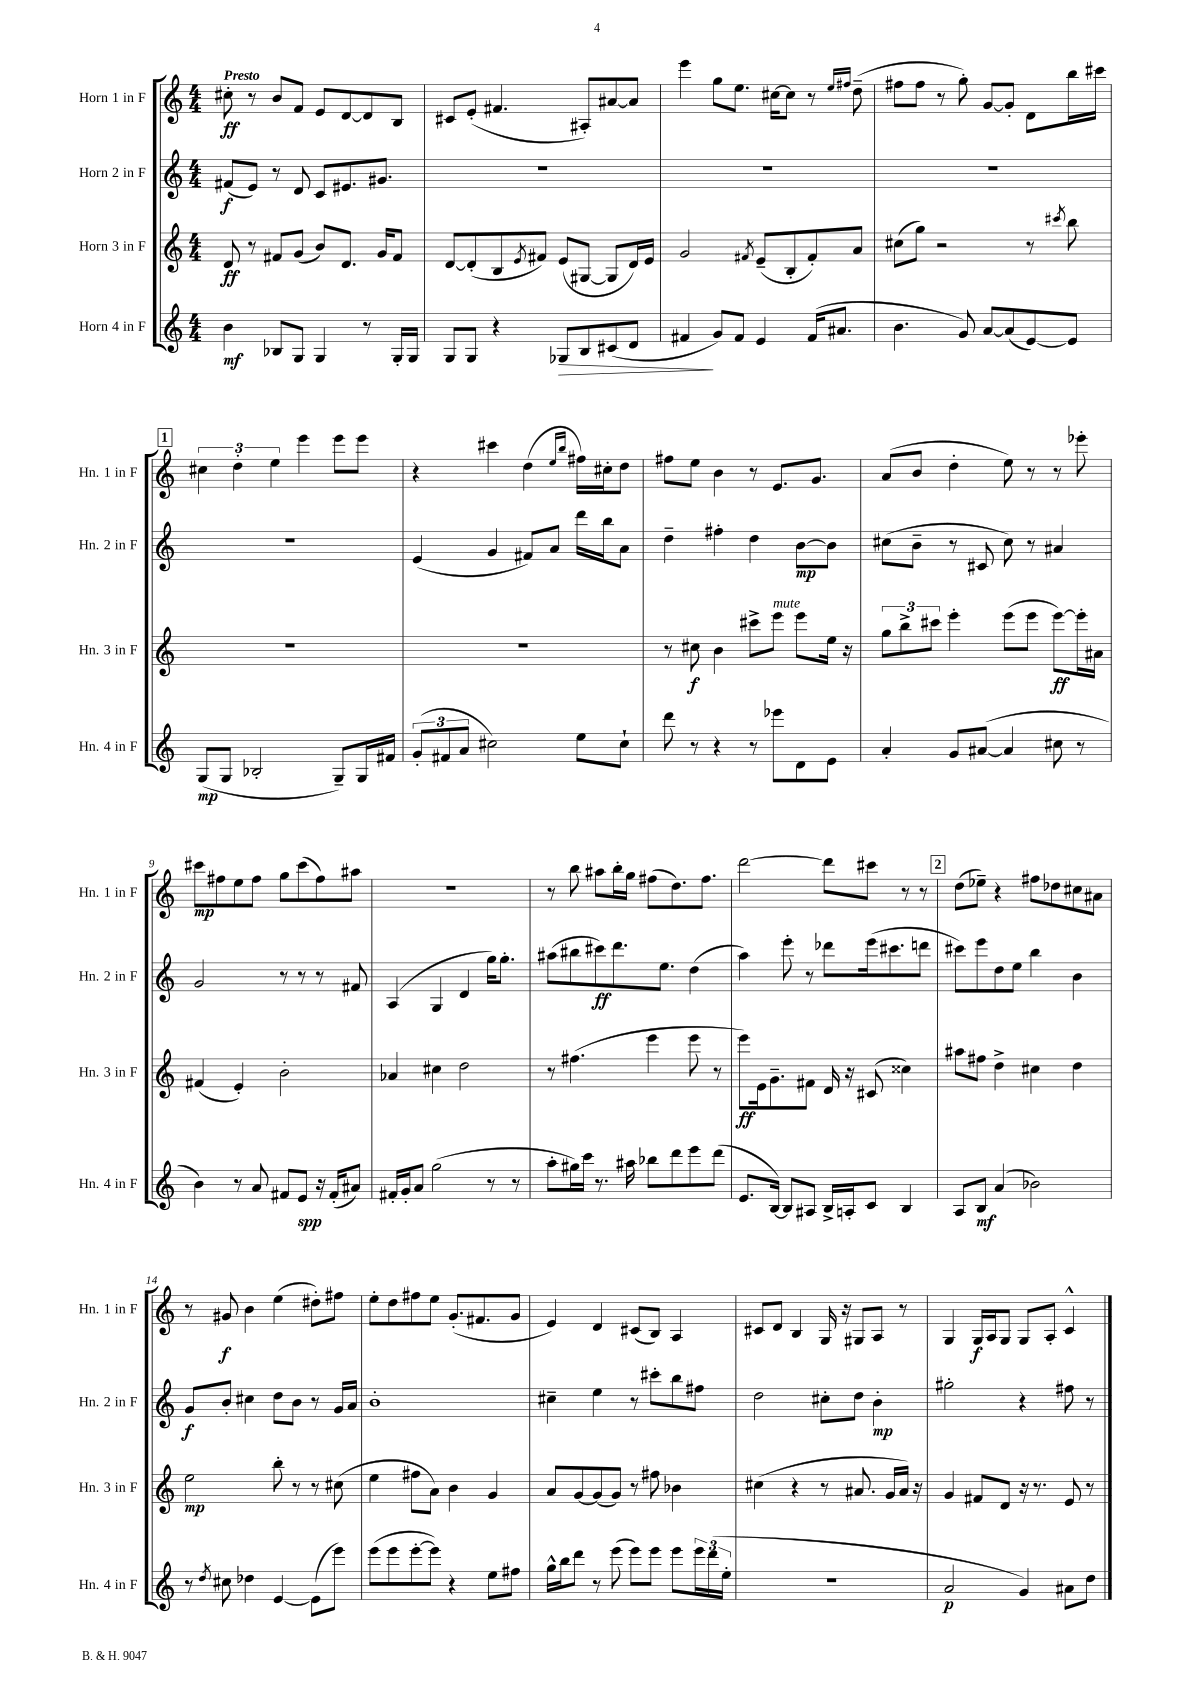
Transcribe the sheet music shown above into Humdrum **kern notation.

**kern	**kern	**kern	**kern
*staff4	*staff3	*staff2	*staff1
*clefG2	*clefG2	*clefG2	*clefG2
*k[]	*k[]	*k[]	*k[]
*M4/4	*M4/4	*M4/4	*M4/4
4b	8d	(8f#	8cc#'
.	8r	8e)	8r
8B-	8f#	8r	8b
8G	(8g	8d	8f
4G	8b)	8c	8e
.	8.d	8.e#	[8d
8r	.	.	8d]
.	16g	8.g#	.
16G'	8f#	.	8B
16G	.	.	.
=	=	=	=
8G	[8d	1r	8c#
8G	(8d']	.	(8e'
4r	8B	.	4.f#
.	8qe	.	.
.	8f#)	.	.
8G-	(8e	.	.
8B	[8G#	.	8A#')
(8c#	8G#]	.	[8a#
8d	16d)	.	8a#]
.	16e	.	.
=	=	=	=
4f#	2g	1r	4eee
8g)	.	.	8gg
8f#	.	.	8.ee
.	8qf#	.	.
4e	(8e~	.	.
.	.	.	[16cc#
.	8B'	.	8cc#]
(16f#	8f#')	.	8r
8.a#	.	.	.
.	.	.	16qqee
.	.	.	16qqff#
.	8a	.	(8dd~
=	=	=	=
4.b	(8cc#	1r	8ff#
.	8gg)	.	8ff#
.	2r	.	8r
8g)	.	.	8gg')
[8a	.	.	[8g
(8a]	.	.	8g']
[8e)	8r	.	8d
.	8qccc#	.	.
8e]	8bb	.	16bb
.	.	.	16ccc#
=	=	=	=
(8G	1r	1r	6cc#
8G	.	.	.
.	.	.	6dd'
2B-'	.	.	.
.	.	.	6ee
.	.	.	4eee
8G~)	.	.	8eee
16G	.	.	8eee
16f#	.	.	.
=	=	=	=
(12g'	1r	(4e	4r
12f#	.	.	.
12a	.	.	.
2cc#)	.	4g	4ccc#
.	.	8f#)	(4dd
.	.	8a	.
.	.	.	16qqee
.	.	.	16qqbb
8ee	.	16ddd	16ff#)
.	.	16bb	16cc#'
8cc#`	.	8a	8dd
=	=	=	=
8ddd	8r	4dd~	8ff#
8r	8cc#	.	8ee
4r	4b	4ff#'	4b
8r	8ccc#^	4dd	8r
8eee-	8eee	.	8.e
8d	8eee	[8b	.
.	.	.	8.g
8e	16ee	8b]	.
.	16r	.	.
=	=	=	=
4a'	12gg	(8cc#	(8a
.	12bb^	.	.
.	.	8b~	8b
.	12ccc#	.	.
8g	4eee'	8r	4dd'
([8a#	.	8c#	.
4a#]	(8eee	8cc#)	8ee)
.	8eee	8r	8r
8cc#	[8eee)	4a#	8r
8r	16eee']	.	8eee-'
.	16a#	.	.
=	=	=	=
4b)	(4f#	2g	8ccc#
.	.	.	8ff#
8r	4e')	.	8ee
8a	.	.	8ff#
8f#	2b'	8r	8gg
8e	.	8r	(8ccc#
16r	.	8r	8ff#)
(16f#'	.	.	.
8a#)	.	8f#	8aa#
=	=	=	=
16f#'	4a-	(4A	1r
16g'	.	.	.
8a	.	.	.
(2gg	4cc#	4G	.
.	2dd	4d	.
8r	.	16gg)	.
.	.	8.gg'	.
8r	.	.	.
=	=	=	=
8aa'	8r	(8aa#	8r
16gg#)	(4.ff#	8bb#	8bb
16ccc	.	.	.
8.r	.	8ccc#)	8aa#
.	.	8.ddd	16bb'
16aa#	.	.	16gg
8bb-	4eee	.	(8ff#
.	.	8.ee	.
8ddd	.	.	8.dd)
8eee	8eee	(4dd	.
.	.	.	8.ff#
(8ddd	8r	.	.
=	=	=	=
8.e	8eee)	4aa)	[2ddd
.	16e	.	.
[16B)	8.g~	.	.
8B]	.	8eee'	.
8A#	8f#	8r	.
16B^	16d	8ddd-	8ddd]
16A'	16r	.	.
8c	(8c#	(16eee	8ccc#
.	.	8.ccc#	.
4B	4cc##)	.	8r
.	.	8ddd	8r
=	=	=	=
8A	8aa#	8ccc#)	(8dd
8B	8ff#	8eee	8ee-~)
(4a	4dd^	8dd	4r
.	.	8ee	.
2b-)	4cc#	4bb	8ff#
.	.	.	8dd-
.	4dd	4b	8cc#
.	.	.	8a#
=	=	=	=
8r	2ee	8g	8r
8qdd	.	.	.
8cc#	.	8b'	8g#
4dd-	.	4cc#	4b
[4e	8bb'	8dd	(4ee
.	8r	8b	.
(8e]	8r	8r	8dd#')
8eee)	(8cc#	16g	8ff#
.	.	16a	.
=	=	=	=
(8eee	4ee	1b'	8ee'
8eee	.	.	8dd
[8eee'	8ff#	.	8ff#
8eee])	8a)	.	8ee
4r	4b	.	(8.g'
.	.	.	8.f#
8ee	4g	.	.
8ff#	.	.	8g
=	=	=	=
16gg^^	8a	4cc#~	4e)
16bb	.	.	.
8ddd	[8g	.	.
8r	(8g]	4ee	4d
(8eee	8g)	.	.
8eee)	8r	8r	(8c#
8eee	8ff#	8ccc#'	8B)
8eee	4b-	8bb	4A
24eee	.	8ff#	.
(24ddd	.	.	.
24ee'	.	.	.
=	=	=	=
1r	(4cc#	2dd	8c#
.	.	.	8d
.	4r	.	4B
.	8r	8cc#'	16G
.	.	.	16r
.	8.a#	8dd	8G#
.	.	4b'	8A
.	16g	.	.
.	16a#)	.	8r
.	16r	.	.
=	=	=	=
2a	4g	2gg#'	4G
.	8f#	.	16G
.	.	.	16A
.	8d	.	8G
4g)	16r	4r	8G
.	8.r	.	.
.	.	.	8A'
8a#	8e	8ff#	4c^^
8dd	8r	8r	.
==	==	==	==
*-	*-	*-	*-
